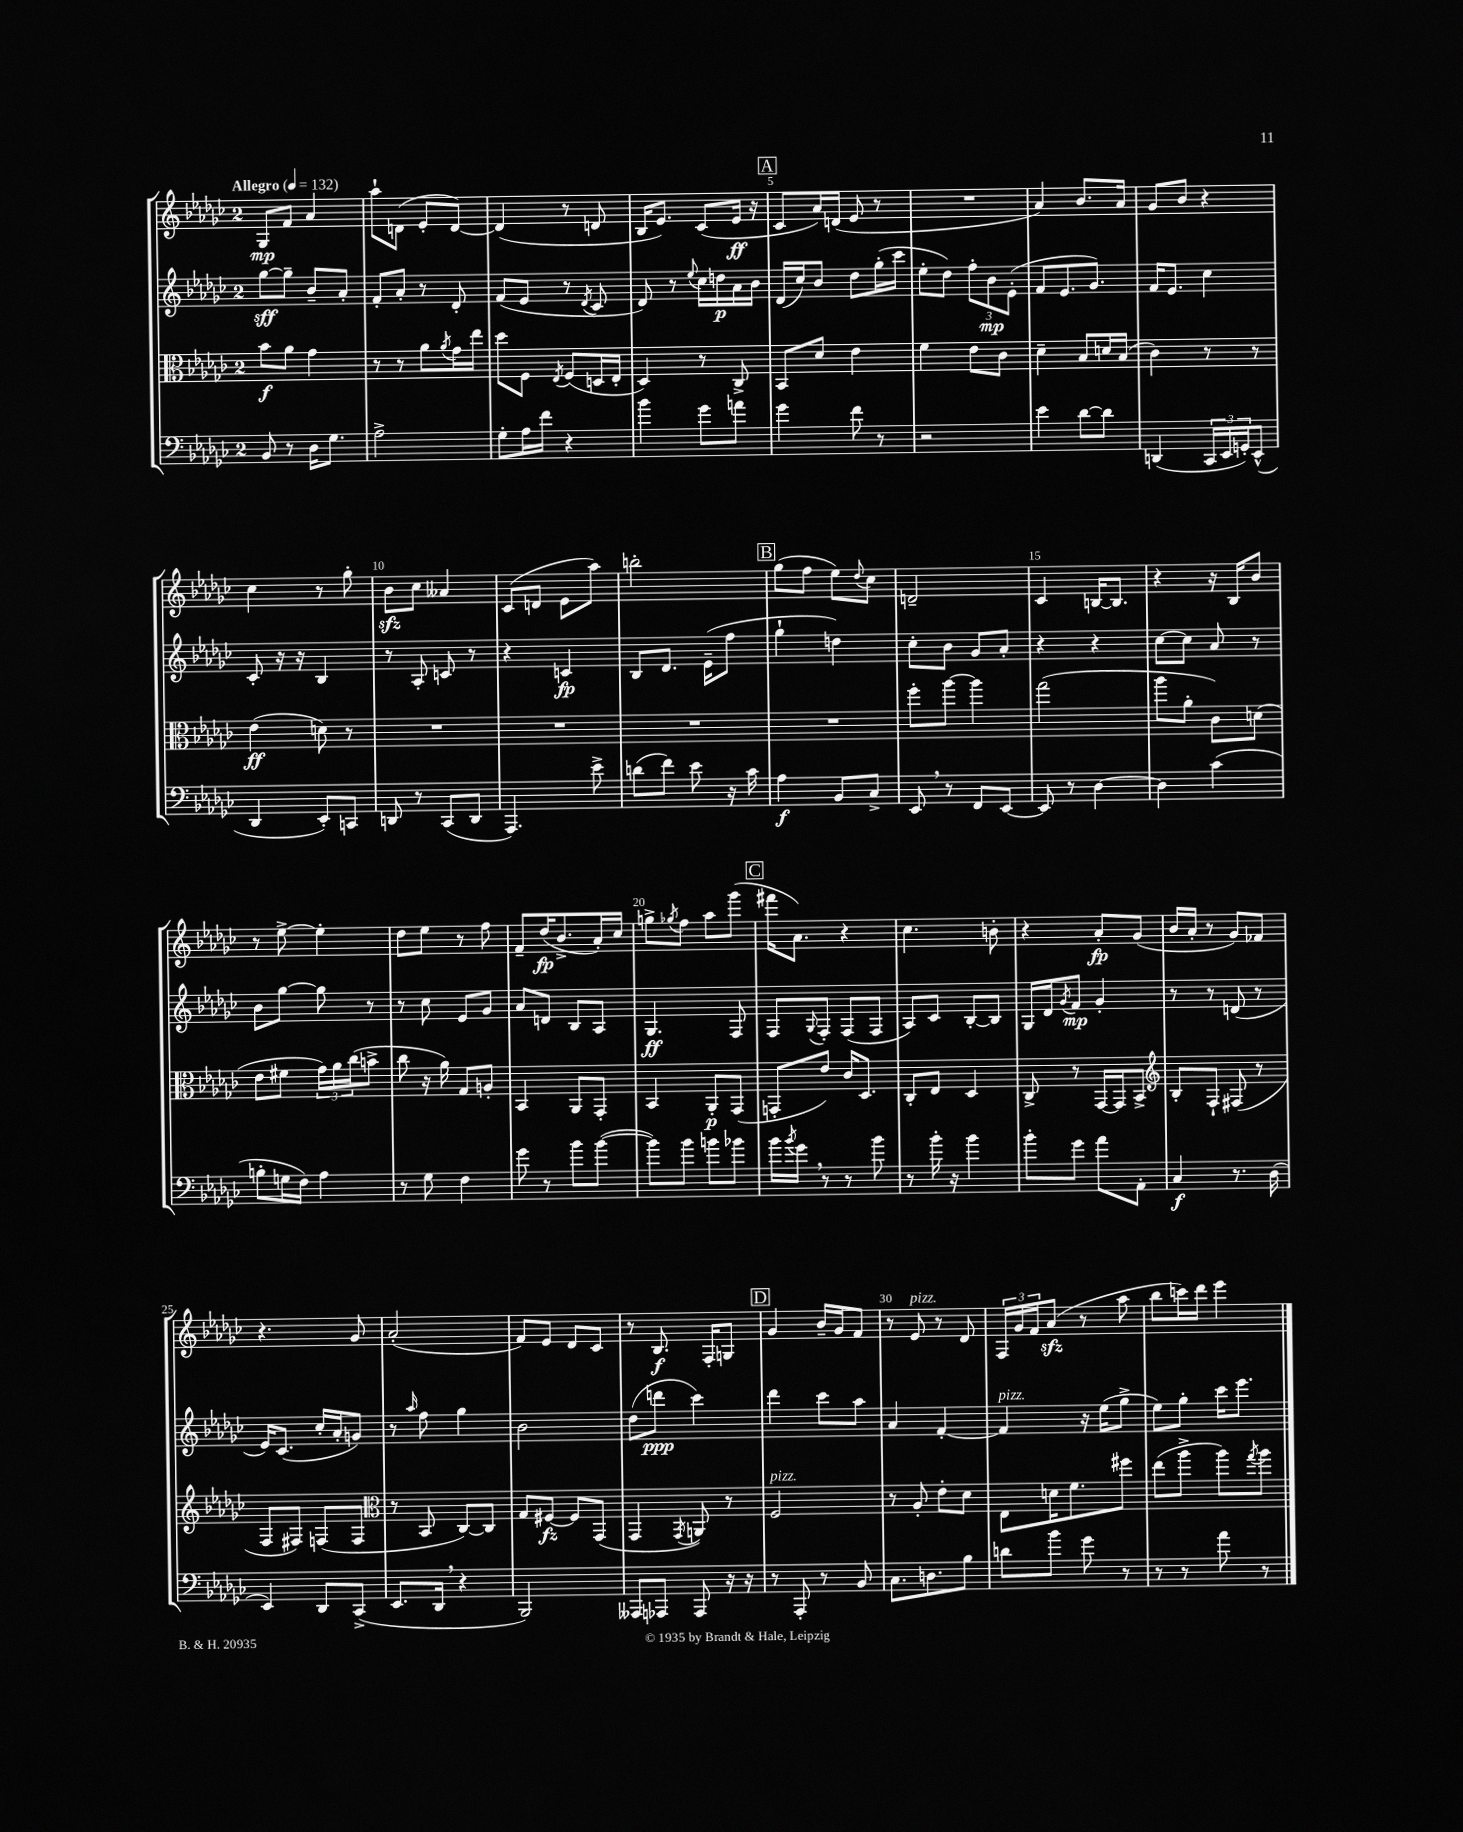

**kern	**dynam	**kern	**dynam	**kern	**dynam	**kern	**dynam
*part4	*part4	*part3	*part3	*part2	*part2	*part1	*part1
*staff4	*staff4	*staff3	*staff3	*staff2	*staff2	*staff1	*staff1
*clefF4	*	*clefC3	*	*clefG2	*	*clefG2	*
*k[b-e-a-d-g-c-]	*	*k[b-e-a-d-g-c-]	*	*k[b-e-a-d-g-c-]	*	*k[b-e-a-d-g-c-]	*
*M2/4	*	*M2/4	*	*M2/4	*	*M2/4	*
*MM132	*	*MM132	*	*MM132	*	*MM132	*
=1	=1	=1	=1	=1	=1	=1	=1
!	!	!	!	!	!	!LO:TX:a:B:t=Allegro	!
8BB-/	.	8b-\L	f	[8gg-\L	sff	8G-/L	mp
8r	.	8a-\J	.	8gg-~\J]	.	8f/J	.
16D-\KL	.	4g-\	.	8b-~/L	.	4a-/	.
8.G-\J	.	.	.	.	.	.	.
.	.	.	.	8a-'/J	.	.	.
=2	=2	=2	=2	=2	=2	=2	=2
2A-^\	.	8r	.	8f'/L	.	8aa-`\L	.
.	.	8r	.	8a-'/J	.	(8dn\J	.
.	.	8a-\L	.	8r	.	8e-'/L	.
.	.	8qa-/	.	.	.	.	.
.	.	16g-\L	.	8d-'/	.	[8d/J)	.
.	.	16ee-\JJ	.	.	.	.	.
=3	=3	=3	=3	=3	=3	=3	=3
8G-'\L	.	8dd-\L	.	(8f/L	.	(4d/]	.
16A-\L	.	8F\J	.	8e-/J	.	.	.
16f\JJ	.	.	.	.	.	.	.
.	.	8qE-/	.	.	.	.	.
4r	.	(8F/L	.	8r	.	8r	.
.	.	.	.	8qd-/	.	.	.
.	.	16Dn/L	.	8c-/	.	8dn/	.
.	.	16E-'/JJ	.	.	.	.	.
=4	=4	=4	=4	=4	=4	=4	=4
4b-\	.	4D-/)	.	8d-/)	.	16B-/KL	.
.	.	.	.	.	.	8.e-/J)	.
.	.	.	.	8r	.	.	.
.	.	.	.	8qqee-/	.	.	.
8g-\L	.	8r	.	16cc-\LL	.	(8c-/L	.
.	.	.	.	16ddn\	p	.	.
8an\J	.	8C-^/	.	16a-\	.	16e-/Jk	ff
.	.	.	.	16b-\JJ	.	16r	.
!!LO:REH:place=s1:t=A
=5	=5	=5	=5	=5	=5	=5	=5
4g-\	.	8BB-/L	.	(16d-/LL	.	8c-/L	.
.	.	.	.	16cc-/J)	.	.	.
.	.	8d-/J	.	8b-/J	.	16a-/L)	.
.	.	.	.	.	.	(16dn/JJ	.
8f\	.	4e-\	.	8dd-\L	.	8e-/	.
8r	.	.	.	(16gg-'\L	.	8r	.
.	.	.	.	16ccc-\JJ	.	.	.
=6	=6	=6	=6	=6	=6	=6	=6
2r	.	4f\	.	8ee-'\L	.	2r	.
.	.	.	.	8dd-\J)	.	.	.
.	.	8e-\L	.	12ff'\L	.	.	.
.	.	.	.	12b-\	mp	.	.
.	.	8c-\J	.	.	.	.	.
.	.	.	.	(12e-'\J	.	.	.
=7	=7	=7	=7	=7	=7	=7	=7
4e-\	.	4d-~\	.	8f/L	.	4a-/)	.
.	.	.	.	8.e-/	.	.	.
[8d-\L	.	8B-/L	.	.	.	8.b-/L	.
.	.	.	.	8.g-/J)	.	.	.
8d-\J]	.	16dn/L	.	.	.	.	.
.	.	(16B-/JJ	.	.	.	16a-/Jk	.
=8	=8	=8	=8	=8	=8	=8	=8
(4DDn/	.	4c-\)	.	16f/KL	.	8g-/L	.
.	.	.	.	8.e-/J	.	.	.
.	.	.	.	.	.	8b-/J	.
24CC-/LL	.	8r	.	4cc-\	.	4r	.
24EE-/	.	.	.	.	.	.	.
24GGn'/J)	.	.	.	.	.	.	.
(8EE-^^/J	.	8r	.	.	.	.	.
!!LO:LB:g=z
=9	=9	=9	=9	=9	=9	=9	=9
4DD-/	.	(4e-\	ff	8c-'/	.	4cc-\	.
.	.	.	.	16r	.	.	.
.	.	.	.	16r	.	.	.
8EE-'/L)	.	8dn\)	.	4B-/	.	8r	.
8CCn/J	.	8r	.	.	.	8gg-'\	.
=10	=10	=10	=10	=10	=10	=10	=10
8DDn/	.	2r	.	8r	.	8b-zz\L	.
8r	.	.	.	8A-'/	.	8cc-\J	.
(8CC-/L	.	.	.	8cn/	.	4a--X/	.
8DD/J	.	.	.	8r	.	.	.
=11	=11	=11	=11	=11	=11	=11	=11
4.AAA-/)	.	2r	.	4r	.	(8c-/L	.
.	.	.	.	.	.	8dn/J	.
.	.	.	.	4cn/	fp	8e-\L	.
8e-^\	.	.	.	.	.	8aa-\J)	.
=12	=12	=12	=12	=12	=12	=12	=12
(8dn\L	.	2r	.	8B-/L	.	2bbn'\	.
8f\J)	.	.	.	8.d-/J	.	.	.
8e-\	.	.	.	.	.	.	.
.	.	.	.	(16e-~\KL	.	.	.
16r	.	.	.	8ff\J	.	.	.
16c-\	.	.	.	.	.	.	.
!!LO:REH:place=s1:t=B
=13	=13	=13	=13	=13	=13	=13	=13
4A-\	f	2r	.	4gg-`\	.	(8gg-\L	.
.	.	.	.	.	.	8ff\J	.
8BB-/L	.	.	.	4ddn\)	.	8ee-\L)	.
.	.	.	.	.	.	8qqdd-/	.
8C-^/J	.	.	.	.	.	8cc-\J	.
=14	=14	=14	=14	=14	=14	=14	=14
8EE-,/	.	8ff'\L	.	8cc-'\L	.	2dn~/	.
8r	.	[8aa-\J	.	8b-\J	.	.	.
8FF/L	.	4aa-\]	.	8g-/L	.	.	.
[8EE-/J	.	.	.	8a-'/J	.	.	.
=15	=15	=15	=15	=15	=15	=15	=15
8EE-/]	.	(2gg-\	.	4r	.	4c-/	.
8r	.	.	.	.	.	.	.
[4D-\	.	.	.	4r	.	[16Bn/KL	.
.	.	.	.	.	.	8.B/J]	.
=16	=16	=16	=16	=16	=16	=16	=16
4D-\]	.	8aa-\L	.	[8cc-\L	.	4r	.
.	.	8a-'\J	.	8cc-\J]	.	.	.
(4c-\	.	8c-\L)	.	8a-/	.	16r	.
.	.	.	.	.	.	16B-/KL	.
.	.	(8dn\J	.	8r	.	8b-/J	.
!!LO:LB:g=z
=17	=17	=17	=17	=17	=17	=17	=17
8Bn'\L	.	8e-\L	.	8b-\L	.	8r	.
16Gn\L	.	8f#X\J	.	[8gg-\J	.	[8ee-^\	.
16F\JJ)	.	.	.	.	.	.	.
4A-\	.	24g-\LL)	.	8gg-\]	.	4ee-'\]	.
.	.	24a-\	.	.	.	.	.
.	.	(24cc-\J	.	.	.	.	.
.	.	8bn^\J	.	8r	.	.	.
=18	=18	=18	=18	=18	=18	=18	=18
8r	.	8cc-\	.	8r	.	8dd-\L	.
8G-\	.	16r	.	8cc-\	.	8ee-\J	.
.	.	16a-\)	.	.	.	.	.
4F\	.	8G-/L	.	8e-/L	.	8r	.
.	.	8An'/J	.	8g-/J	.	8ff\	.
=19	=19	=19	=19	=19	=19	=19	=19
8g-\	.	4BB-/	.	8a-/L	.	8f~/L	.
8r	.	.	.	8dn/J	.	(16dd-/K	fp
.	.	.	.	.	.	8.b-^/	.
8b-\L	.	8AA-/L	.	8B-/L	.	.	.
([8b-\J	.	8GG-'/J	.	8A-/J	.	16a-'/L)	.
.	.	.	.	.	.	16cc-/JJ	.
=20	=20	=20	=20	=20	=20	=20	=20
8b-\L])	.	4BB-/	.	4.G-/	ff	8ggn^\L	.
.	.	.	.	.	.	8qgg-X/	.
8b-\J	.	.	.	.	.	8ff\J	.
8bn\L	.	8AA-'/L	p	.	.	8aa-\L	.
8b-X\J	.	(8GG-/J	.	8F/	.	(8ggg-\J	.
!!LO:REH:place=s1:t=C
=21	=21	=21	=21	=21	=21	=21	=21
16b-\LL	.	8GGn'/L	.	8F/L	.	16fff#X\KL	.
8qb-/	.	.	.	.	.	.	.
16g-,\JJ	.	.	.	.	.	8.a-\J)	.
.	.	.	.	8qqG-/	.	.	.
8r	.	8e-/J)	.	8F'/J	.	.	.
8r	.	16c-/KL	.	(8F/L	.	4r	.
.	.	8.D-/J	.	.	.	.	.
8b-\	.	.	.	8F/J	.	.	.
=22	=22	=22	=22	=22	=22	=22	=22
8r	.	8C-'/L	.	8A-/L)	.	4.cc-\	.
16b-'\	.	8E-/J	.	8c-/J	.	.	.
16r	.	.	.	.	.	.	.
4b-\	.	4D-/	.	[8B-'/L	.	.	.
.	.	.	.	8B-/J]	.	8bn'\	.
=23	=23	=23	=23	=23	=23	=23	=23
8b-'\L	.	8C-^/	.	16G-/LL	.	4r	.
.	.	.	.	16d-/J	.	.	.
.	.	.	.	8qg-/	.	.	.
8g-\J	.	8r	.	8f/J	mp	.	.
8a-\L	.	[16GG-/LL	.	4g-'/	.	8a-'/L	fp
.	.	16GG-/J]	.	.	.	.	.
8AA-'\J	.	8BB-^/J	.	.	.	(8g-/J	.
=24	=24	=24	=24	=24	=24	=24	=24
*	*	*clefG2	*	*	*	*	*
4C-/	f	8B-'/L	.	8r	.	16b-/LL	.
.	.	.	.	.	.	16a-'/JJ	.
.	.	8F`/J	.	8r	.	8r	.
8.r	.	(8F#X/	.	(8dn/	.	8g-/L)	.
.	.	8r	.	8r	.	8f-X/J	.
(16D-\	.	.	.	.	.	.	.
!!LO:LB:g=z
=25	=25	=25	=25	=25	=25	=25	=25
4EE-/)	.	8F/L	.	16e-/KL)	.	4.r	.
.	.	.	.	(8.c-/J	.	.	.
.	.	8F#X/J)	.	.	.	.	.
8DD-/L	.	(8Fn/L	.	16cc-'/LL	.	.	.
.	.	.	.	16a-'/J	.	.	.
(8CC-^/J	.	8F/J	.	8gn/J)	.	8g-/	.
=26	=26	=26	=26	=26	=26	=26	=26
*	*	*clefC3	*	*	*	*	*
8.EE-/L	.	8r	.	8r	.	(2a-'/	.
.	.	.	.	16qqaa-/	.	.	.
.	.	8BB-/	.	8ff\	.	.	.
16DD-,/Jk	.	.	.	.	.	.	.
4r	.	[8C-/L)	.	4gg-\	.	.	.
.	.	8C-/J]	.	.	.	.	.
=27	=27	=27	=27	=27	=27	=27	=27
2BBB-/)	.	8G-/L	.	2b-\	.	8f/L)	.
.	.	[8F#X/J	fz	.	.	8e-/J	.
.	.	8F#/L]	.	.	.	8d-/L	.
.	.	(8GG-/J	.	.	.	8c-/J	.
=28	=28	=28	=28	=28	=28	=28	=28
8AAA--X/L	.	4GG-/	.	(8dd-\L	.	8r	.
8AAA-X/J	.	.	.	8dddn\J	ppp	8.B-/	f
.	.	8qGG-/	.	.	.	.	.
8AAA-/	.	8AAn/)	.	4ccc-\)	.	.	.
.	.	.	.	.	.	16F'/KL	.
16r	.	8r	.	.	.	8Gn/J	.
16r	.	.	.	.	.	.	.
!!LO:REH:place=s1:t=D
=29	=29	=29	=29	=29	=29	=29	=29
!	!	!LO:TX:a:i:t=pizz.	!	!	!	!	!
8r	.	2F/	.	4ddd-\	.	4g-/	.
8AAA-'/	.	.	.	.	.	.	.
8r	.	.	.	8ccc-\L	.	16b-~/LL	.
.	.	.	.	.	.	16g-/J	.
8BB-/	.	.	.	8aa-\J	.	8f/J	.
=30	=30	=30	=30	=30	=30	=30	=30
8.C-\L	.	8r	.	4a-/	.	8r	.
!	!	!	!	!	!	!LO:TX:a:i:t=pizz.	!
.	.	8A-'/	.	.	.	8e-/	.
8.Dn\	.	.	.	.	.	.	.
.	.	8e-'\L	.	[4f'/	.	8r	.
8B-\J	.	8d-\J	.	.	.	8d-/	.
=31	=31	=31	=31	=31	=31	=31	=31
!	!	!	!	!LO:TX:a:i:t=pizz.	!	!	!
8dn\L	.	8E-\L	.	4f/]	.	24F/LL	.
.	.	.	.	.	.	24g-/	.
.	.	.	.	.	.	24f/J	.
8b-\J	.	16dn\K	.	.	.	(8a-zz/J	.
.	.	8.f\	.	.	.	.	.
8g-\	.	.	.	16r	.	8r	.
.	.	.	.	(16ee-\KL	.	.	.
8r	.	8ff#X\J	.	8gg-^\J	.	8aa-\	.
=32	=32	=32	=32	=32	=32	=32	=32
8r	.	(8ee-\L	.	8ee-\L)	.	8bb-\L	.
8r	.	8aa-^\J	.	8gg-'\J	.	16cccn\L)	.
.	.	.	.	.	.	16ddd-\JJ	.
8a-\	.	8aa-\L)	.	16ccc-\KL	.	4eee-\	.
.	.	.	.	8.eee-\J	.	.	.
.	.	8qgg-/	.	.	.	.	.
8r	.	8aa-\J	.	.	.	.	.
==	==	==	==	==	==	==	==
*-	*-	*-	*-	*-	*-	*-	*-
